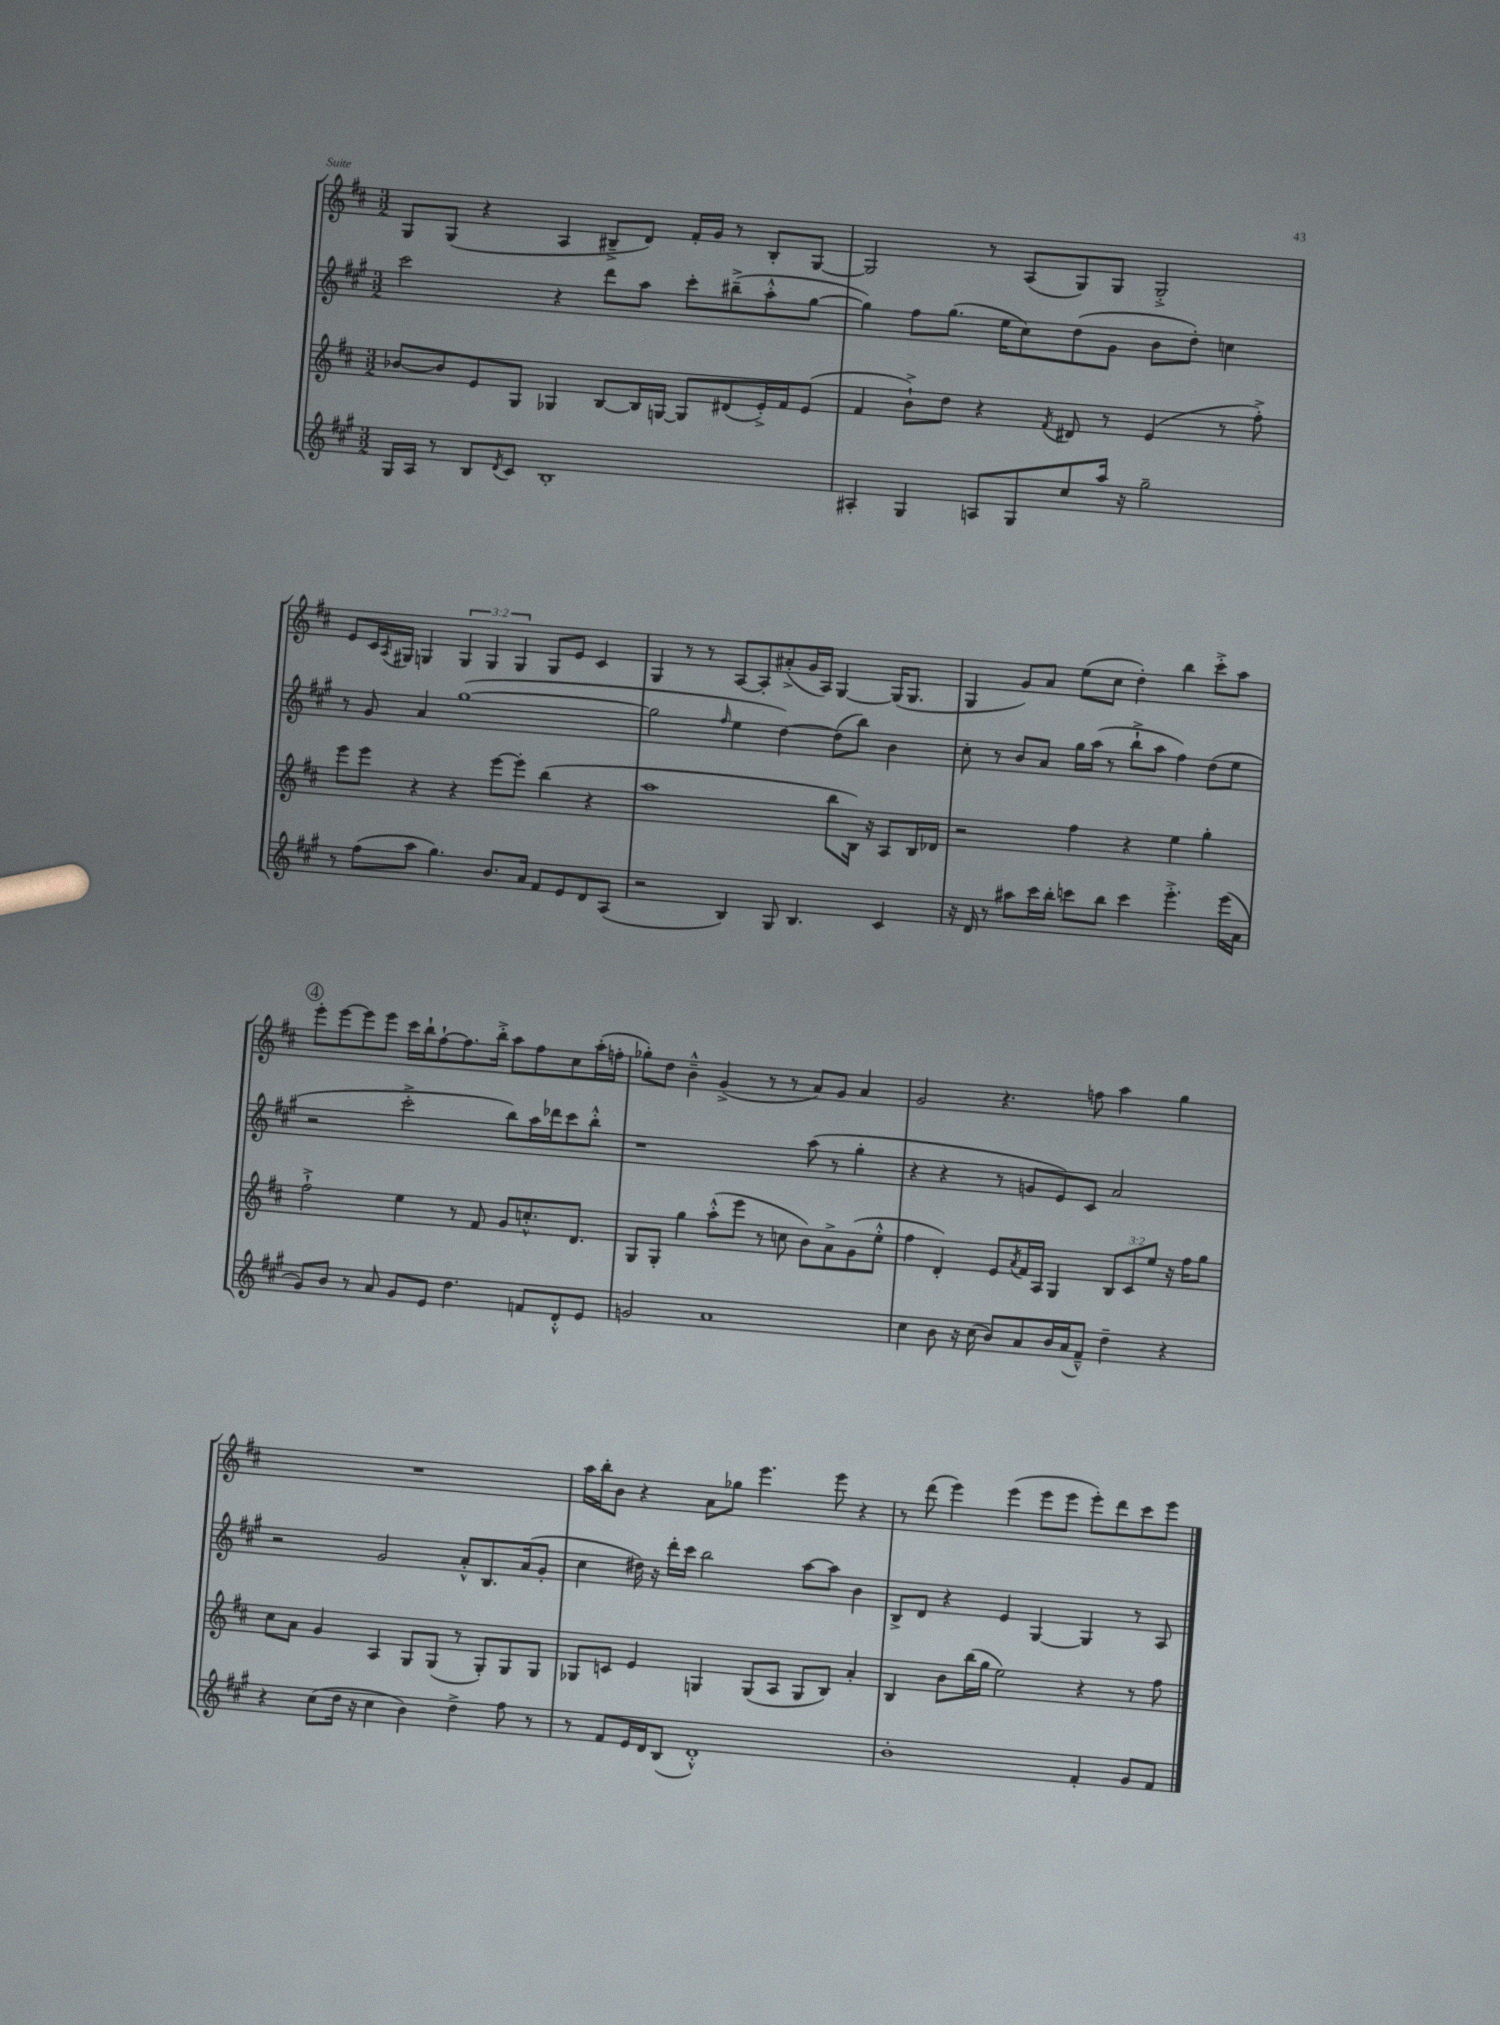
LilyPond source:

<<
\new StaffGroup <<
\new Staff = "s0" {
    \clef treble \key d \major \numericTimeSignature \time 3/2 \override Staff.TupletNumber.text = #tuplet-number::calc-fraction-text
    g8 g8( r4 a4 bis8---> d'8) fis'16-. g'16 r8 bis8-. g8~ |
    g2 r8 a8( g8) g8 g2-.-> |
    e'8 cis'16 \acciaccatura { a8 } gis16 g4 \tuplet 3/2 { g4 g4 g4 } g8 e'8 cis'4 |
    g4 r8 r8 a8~ a8-. ais'8-.->( g'16 a16) g4~ g16( g8. |
    g4 g'8) a'8 e''8( cis''8 d''4-.) b''4 cis'''8-.-> a''8 |
    \mark \markup { \circle "4" } e'''8-. e'''8~ e'''8 e'''8 cis'''16 b''16-! fis''8~-! fis''8. b''16-.-> a''8 fis''8 cis''8 a''16-.( f''16-. |
    ges''8-.) d''8 b'4---^ g'4->( r8 r8 a'8) g'8 a'4 |
    g'2 r4. f''8 a''4 g''4 |
    R1. |
    a''16 b''16-. b'8 r4 a'8 ges''8 e'''4. e'''8 r4 |
    r8 d'''8( e'''4) e'''4( e'''8 e'''8 e'''8-.) d'''8 cis'''8 e'''8 \bar "|." |
}
\new Staff = "s1" {
    \clef treble \key a \major \numericTimeSignature \time 3/2
    cis'''2 r4 d'''8 a''8 cis'''8-. bis''8--->( a''8-.-^ gis''8~ |
    gis''4) fis''8 gis''8.( e''16 cis''8) d''8( gis'8 b'8 d''8-.) c''4 |
    r8 gis'8 a'4 gis''1~( |
    gis''2 \grace { fis''16 } e''4 d''4~) d''8( b''8) b'4 |
    cis''8-. r8 b'8 a'8 gis''16 a''16( r8 b''8-!-> a''8 fis''4) d''8( e''8 |
    \mark \markup { \circle "4" } r2 cis'''2-.-> b''8) a''16 des'''16 cis'''8 b''8-.-^ |
    r1 a''8( r8 gis''4-. |
    r4 r4 r8 g'8 e'8) cis'8 a'2 |
    r2 gis'2 a'8-.-^ b8. a'16( gis'8-. |
    cis''4 dis''16) r16 d'''16-. cis'''16 b''2 a''8~ a''8 b'4 |
    b8-> d'8 r4 e'4 gis4~ gis4 r8 a8 \bar "|." |
}
\new Staff = "s2" {
    \clef treble \key d \major \numericTimeSignature \time 3/2 \override Staff.TupletNumber.text = #tuplet-number::calc-fraction-text
    bes'8~ bes'8 e'8 g8 ges4 b8~ b16 g16~ g8 dis'8( e'16-.->) fis'16 e'8( |
    fis'4 b'8-!->) d''8 r4 \acciaccatura { fis'8 } dis'8 r8 e'4( r8 fis''8-.->) |
    e'''8 e'''8 r4 r4 e'''8~ e'''8-. b''4( r4 |
    a''1 b''8 b16) r16 a8 b16 des'16 |
    r2 fis''4 r4 e''4 g''4-. |
    \mark \markup { \circle "4" } fis''2-!-> e''4 r8 fis'8 g'8 c''8.-.-^ d'8. |
    g8 g8-. g''4 a''8-.-^( e'''8 r8 c''8 b'8) a'8-> g'8( e''8-.-^ |
    fis''4 d'4-.) e'8 \acciaccatura { a'8 } fis'16 a16 g4 \tuplet 3/2 { b8 cis'8 e''8 } r16 fis''16 g''8 |
    cis''8 a'8 g'4 a4 g8 g8( r8 g8-.) g8 g8 |
    ges8 c'8 e'4 g4 g8( a8 g8 b8) a'4-. |
    b4 b'8 b''16( g''16 e''2) r4 r8 fis''8 \bar "|." |
}
\new Staff = "s3" {
    \clef treble \key a \major \numericTimeSignature \time 3/2
    gis16 a16 r8 b8 \acciaccatura { d'8 } cis'8 b1-. |
    ais4-. gis4 a8 gis8 cis''8 a''16 r16 gis''2-- |
    r8 fis''8( a''8 gis''4.) b'8. a'16 fis'8 e'8 d'8 a8( |
    r2 b4) gis8 b4. cis'4 |
    r16 d'16 r8 ais''8 cis'''16 b''16-. c'''8 b''8 c'''4 e'''4.-.-> e'''16( a'16 |
    \mark \markup { \circle "4" } gis'8) b'8 r8 a'8 gis'8 e'8 d''4. f'8 d'8-.-^ e'8 |
    g'2 a'1 |
    cis''4 b'8 r16 cis''16( b'8) a'8 b'16 a'16( fis'8---^) d''4-- r4 |
    r4 cis''8( d''16 r16 cis''4 b'4) d''4-> fis''8 r8 |
    r8 fis'8 e'16 d'16 b8( d'1-.-^) |
    b'1-. fis'4-. gis'8 fis'8 \bar "|." |
}
>>
>>
\layout { \context { \Score \remove "Bar_number_engraver" } }
